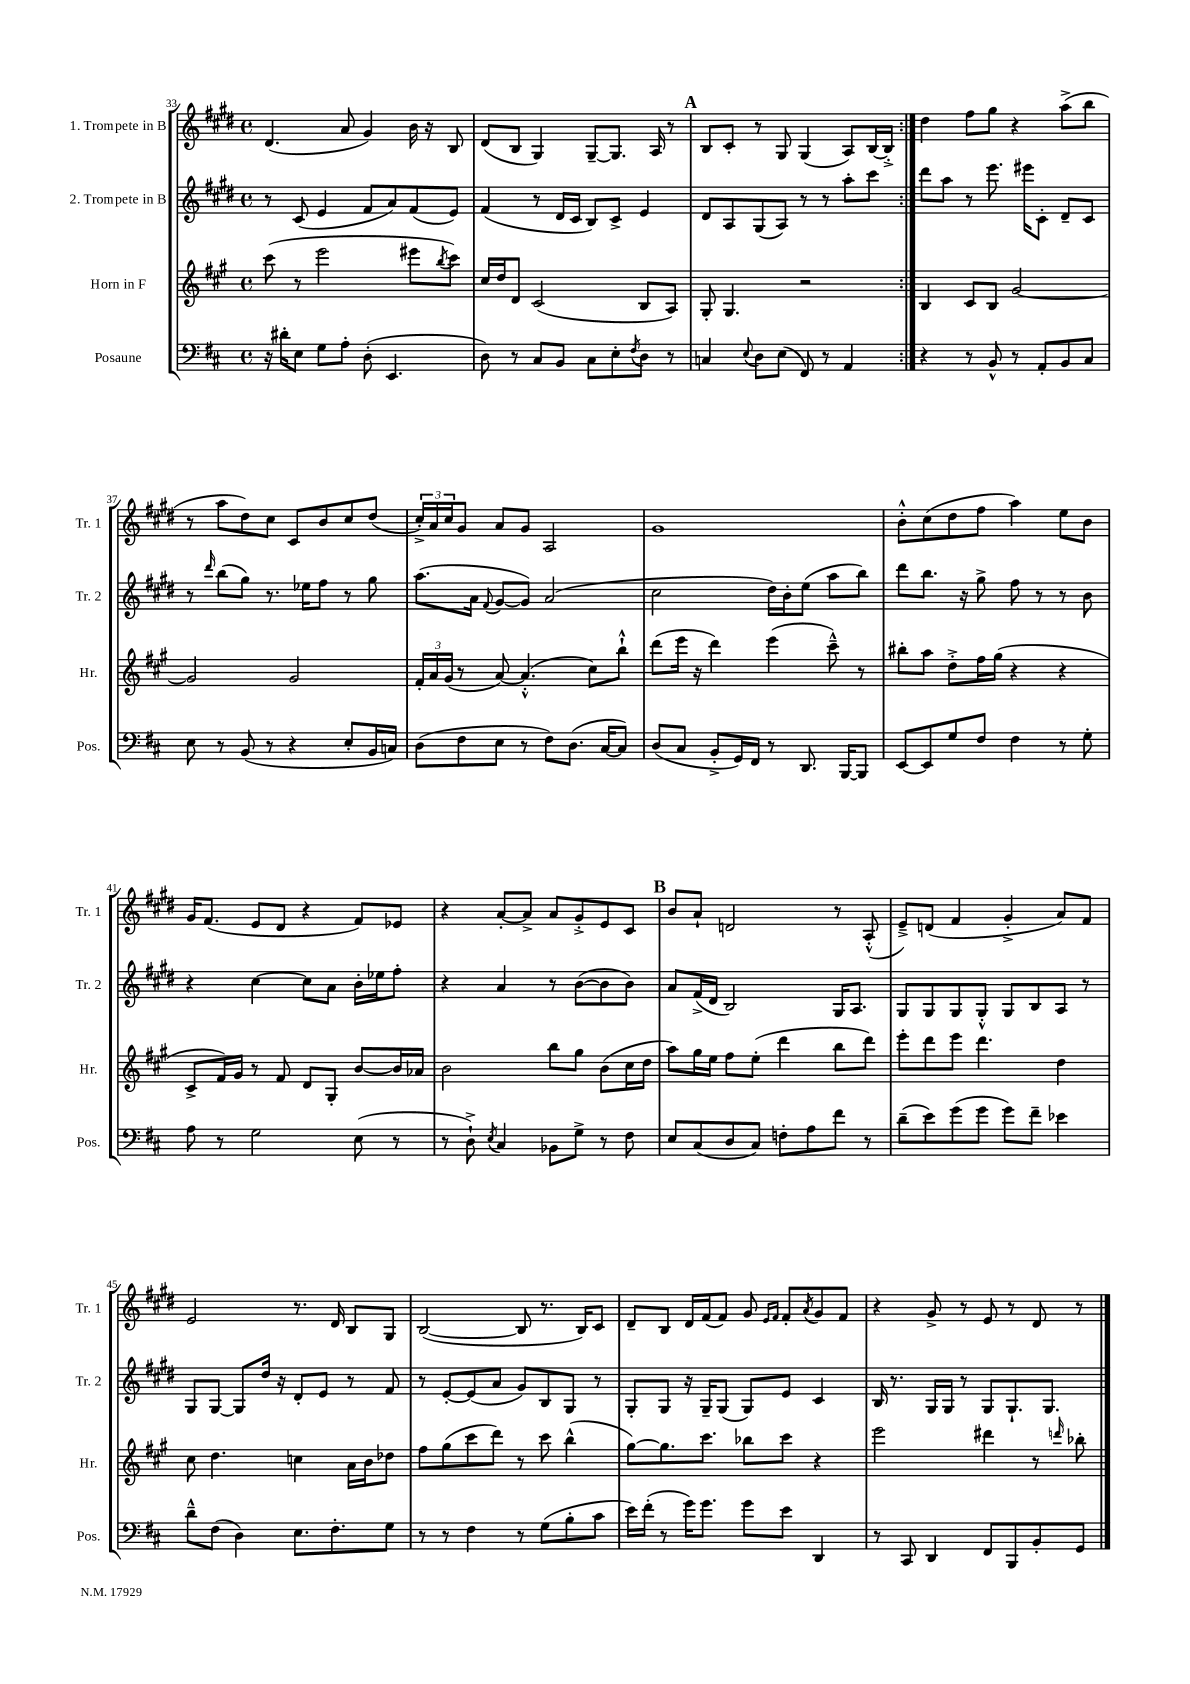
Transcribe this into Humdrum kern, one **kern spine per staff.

**kern	**kern	**kern	**kern
*staff4	*staff3	*staff2	*staff1
*clefF4	*clefG2	*clefG2	*clefG2
*k[f#c#]	*k[f#c#g#]	*k[f#c#g#d#]	*k[f#c#g#d#]
*M4/4	*M4/4	*M4/4	*M4/4
*met(c)	*met(c)	*met(c)	*met(c)
16r	(8ccc#\	8r	(4.d#/
16d#'\LK	.	.	.
8E\J	8r	(8c#/	.
8G\L	2eee\	4e/	.
8A'\J	.	.	8a/
(8D'\	.	8f#/L	4g#/)
4.EE/	.	8a/)	.
.	8eee#\L	(8f#/	16b\
.	.	.	16r
.	8qbb/	.	.
.	8ccc#\J)	8e/J)	8B/
=	=	=	=
8D\)	16cc#/LL	(4f#/	(8d#/L
.	16dd/J	.	.
8r	8d/J	.	8B/J
8C#/L	(2c#/	8r	4G#/)
8BB/J	.	16d#/LL	.
.	.	16c#/JJ	.
8C#\L	.	8B/L)	[8G#~/L
8E'\	.	8c#^/J	8.G#/]J
8qF#/	.	.	.
8D\J	8B/L	4e/	.
.	.	.	16A/
8r	8A/J)	.	8r
=	=	=	=
4C/	8G#'/	8d#/L	8B/L
.	4.G#/	8A/	8c#'/J
8qqE/	.	.	.
8D\L	.	(8G#/	8r
(8E\J	.	8A/J)	8G#/
8FF#/)	2r	8r	(4G#/
8r	.	8r	.
4AA/	.	8aa'\L	8A/L)
.	.	8ccc#\J	[16B/L
.	.	.	16B'^/]JJ
=:|!	=:|!	=:|!	=:|!
4r	4B/	8ddd#\L	4dd#\
.	.	8aa\J	.
8r	8c#/L	8r	8ff#\L
8BB^^/	8B/J	8.eee\	8gg#\J
8r	[2g#/	.	4r
.	.	16eee#\LK	.
8AA'/L	.	8c#'\J	.
8BB/	.	8d#~/L	(8aa^\L
8C#/J	.	8c#/J	8bb\J
=	=	=	=
8E\	2g#/]	8r	8r
.	.	16qqddd#/	.
8r	.	(8bb\L	8aa\L
(8BB/	.	8gg#\J)	8dd#\)
8r	.	8.r	8cc#\J
4r	2g#/	.	8c#/L
.	.	16ee-\LK	.
.	.	8ff#\J	8b/
8E'/L	.	8r	8cc#/
16BB/L	.	8gg#\	(8dd#/J
16C/JJ)	.	.	.
=	=	=	=
(8D\L	24f#'/LL	(8.aa\L	24cc#'^/LL)
.	24a/	.	24a/
.	(24g#/JJ	.	24cc#/J
8F#\	8r	.	8g#/J
.	.	16a\Jk	.
.	.	8qqf#/	.
8E\J	[8a/)	[8g#/L	8a/L
8r	(4.a'^^/]	8g#/]J)	8g#/J
8F#\L)	.	(2a/	2A/
(8.D\J	.	.	.
.	8cc#\L)	.	.
[16C#/LK	.	.	.
8C#/]J)	8bb`^^\J	.	.
=	=	=	=
(8D/L	(8ddd\L	2cc#\	1g#
8C#/J	16eee\Jk	.	.
.	16r	.	.
8BB'^/L	4ddd\)	.	.
16GG/L)	.	.	.
16FF#/JJ	.	.	.
8r	(4eee\	16dd#\LL)	.
.	.	16b'\J	.
8.DD/	.	(8ee\J	.
.	8ccc#~^^\)	8aa\L	.
[16BBB/LK	.	.	.
8BBB/]J	8r	8bb\J)	.
=	=	=	=
[8EE/L	8bb#'\L	8ddd#\L	8b'^^\L
8EE/]	8aa\J	8.bb\J	(8cc#\
8G/	8dd'^\L	.	8dd#\
.	.	16r	.
8F#/J	16ff#\L	8gg#^\	8ff#\J
.	(16gg#\JJ	.	.
4F#\	4r	8ff#\	4aa\)
.	.	8r	.
8r	4r	8r	8ee\L
8G'\	.	8b\	8b\J
=	=	=	=
8A\	8c#^/L	4r	16g#/LK
.	.	.	(8.f#/J
8r	16f#/L)	.	.
.	16g#/JJ	.	.
2G\	8r	[4cc#\	8e/L
.	8f#/	.	8d#/J
.	8d/L	8cc#\]L	4r
.	8G#'/J	8a\J	.
(8E\	[8b/L	16b'\LL	8f#/L)
.	.	16ee-\J	.
8r	16b/]L	8ff#'\J	8e-/J
.	16a-/JJ	.	.
=	=	=	=
8r	2b\	4r	4r
8D`^\)	.	.	.
8qE/	.	.	.
4C#/	.	4a/	[8a'/L
.	.	.	8a^/]J
8BB-\L	8bb\L	8r	8a/L
8G^\J	8gg#\J	([8b\L	8g#'^/
8r	(8b\L	8b\]	8e/
8F#\	16cc#\L	8b\J)	8c#/J
.	16dd\JJ	.	.
=	=	=	=
8E/L	8aa\L)	8a/L	8b/L
(8C#/	16gg#\L	(16f#^/L	8a`/J
.	16ee\JJ	16d#/JJ	.
8D/	8ff#\L	2B/)	2d/
8C#/J)	(8ee'\J	.	.
8F'\L	4ddd\	.	.
8A\	.	.	.
8f#\J	8bb\L	16G#/LK	8r
.	.	8.A/J	.
8r	8ddd\J)	.	(8A'^^/
=	=	=	=
(8d~\L	8eee'\L	8G#/L	8e~^/L)
8e\)	8ddd\	8G#/	(8d/J
(8g\	8eee\J	8G#/	4f#/
8g\J	4.ddd\	8G#'^^/J	.
8g\L)	.	8G#/L	4g#'^/
8f#~\J	.	8B/	.
4e-\	4dd\	8A/J	8a/L)
.	.	8r	8f#/J
=	=	=	=
8d~^^\L	8cc#\	8G#/L	2e/
(8F#\J	4.dd\	[8G#/J	.
4D\)	.	8G#/]L	.
.	.	16dd#/Jk	.
.	.	16r	.
8.E\L	4cc\	8d#'/L	8.r
.	.	8e/J	.
8.F#'\	.	.	16d#/
.	16a\LL	8r	8B/L
.	16b\J	.	.
8G\J	8dd-\J	8f#/	8G#/J
=	=	=	=
8r	8ff#\L	8r	([2B/
8r	(8gg#\	[8e'/L	.
4F#\	8ccc#\	(8e/]	.
.	8ddd\J)	8a/J	.
8r	8r	8g#/L)	8B/]
(8G\L	8ccc#\	8B/	8.r
8B'\	(4bb^^\	8G#/J	.
.	.	.	16B/LK)
8c#\J	.	8r	8c#/J
=	=	=	=
16e\LL)	[8gg#\L)	8G#'/L	8d#~/L
(16f#'\JJ	.	.	.
8r	8.gg#\]	8G#/J	8B/J
16g\LK)	.	16r	16d#/LL
8.g\J	8.ccc#\J	16G#~/LK	(16f#/J
.	.	(8G#/J	8f#/J)
8g\L	8bb-\L	8G#/L)	8g#/
.	.	.	16qqe/LL
.	.	.	16qqf#/JJ
8e\J	8ccc#\J	8e/J	8f#'/L
.	.	.	8qa/
4DD/	4r	4c#/	8g#/
.	.	.	8f#/J
=	=	=	=
8r	2eee\	16B/	4r
.	.	8.r	.
8CC#/	.	.	.
4DD/	.	16G#/LL	8g#^/
.	.	16G#/JJ	.
.	.	8r	8r
8FF#/L	4ddd#\	8G#/L	8e/
8BBB/	.	8.G#`/	8r
8BB'/	8r	.	8d#/
.	.	8.G#/J	.
.	16qqddd/	.	.
8GG/J	8bb-'\	.	8r
==	==	==	==
*-	*-	*-	*-
